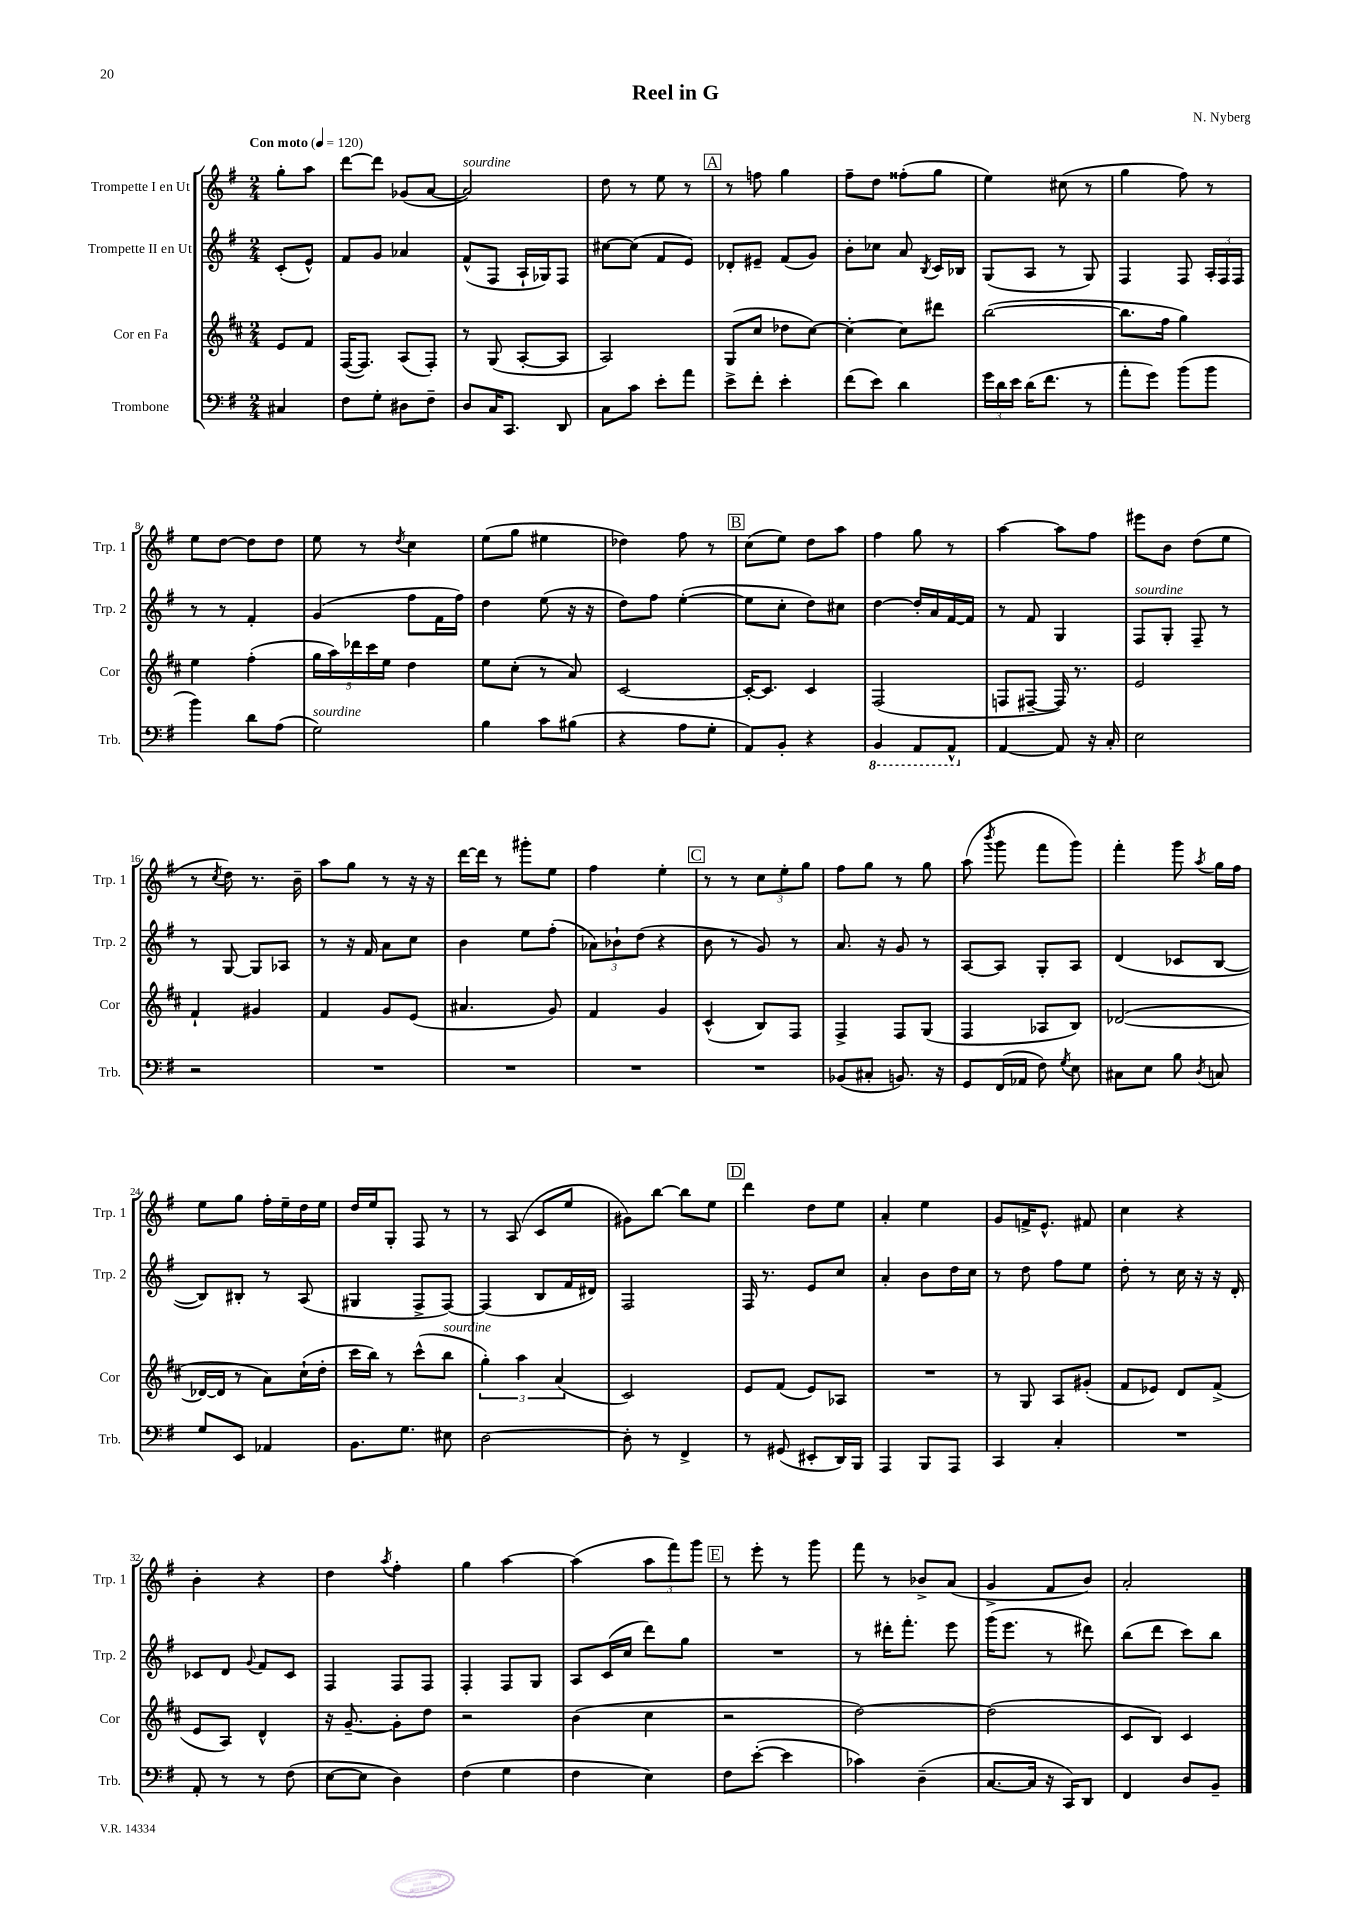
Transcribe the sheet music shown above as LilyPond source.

\header { title = "Reel in G" composer = "N. Nyberg" }
<<
\new StaffGroup <<
\new Staff = "s0" \with { instrumentName = "Trompette I en Ut" shortInstrumentName = "Trp. 1" } {
    \clef treble \key g \major \numericTimeSignature \time 2/4 \partial 4 \tempo "Con moto" 4 = 120
    \autoBeamOff g''8[-. a''8] |
    d'''8[~ d'''8] ges'8[( a'8]~ |
    a'2^\markup { \italic "sourdine" }) |
    d''8 r8 e''8 r8 |
    \mark \markup { \box "A" } r8 f''8 g''4 |
    fis''8[-- d''8] fisis''8[-.( g''8] |
    e''4) cis''8( r8 |
    g''4 fis''8) r8 |
    e''8[ d''8]~ d''8[ d''8] |
    e''8 r8 \acciaccatura { d''8 } c''4 |
    e''8[( g''8] eis''4 |
    des''4) fis''8 r8 |
    \mark \markup { \box "B" } c''8[( e''8]) d''8[ a''8] |
    fis''4 g''8 r8 |
    a''4~ a''8[ fis''8] |
    eis'''8[ b'8] d''8[( e''8] |
    r8 \acciaccatura { c''8 } d''8) r8. b'16-- |
    a''8[ g''8] r8 r16 r16 |
    d'''16[~ d'''16] r8 gis'''8[-. e''8] |
    fis''4 e''4-. |
    \mark \markup { \box "C" } r8 r8 \tuplet 3/2 { c''8[ e''8-. g''8] } |
    fis''8[ g''8] r8 g''8 |
    a''8( \acciaccatura { b'''8 } g'''8 fis'''8[ g'''8]) |
    fis'''4-. g'''8 \acciaccatura { a''8 } g''16[ fis''16] |
    e''8[ g''8] fis''16[-. e''16-- d''16 e''16] |
    d''16[ e''16 g8]-. fis8 r8 |
    r8 a8( c'8[ e''8] |
    gis'8[) b''8]~ b''8[ e''8] |
    \mark \markup { \box "D" } d'''4 d''8[ e''8] |
    a'4-. e''4 |
    g'8[ f'16-> e'8.]-^ fis'8 |
    c''4 r4 |
    b'4-. r4 |
    d''4 \acciaccatura { a''8 } fis''4-. |
    g''4 a''4~ |
    a''4( \tuplet 3/2 { a''8[ fis'''8) g'''8] } |
    \mark \markup { \box "E" } r8 e'''8-. r8 g'''8 |
    fis'''8 r8 bes'8[-> a'8]( |
    g'4-> fis'8[ b'8]) |
    a'2-. \bar "|." |
}
\new Staff = "s1" \with { instrumentName = "Trompette II en Ut" shortInstrumentName = "Trp. 2" } {
    \clef treble \key g \major \numericTimeSignature \time 2/4 \partial 4
    \autoBeamOff c'8[-.( e'8]-^) |
    fis'8[ g'8] aes'4 |
    fis'8[-^( fis8] a16[-! ges16) fis8] |
    cis''8[~ cis''8]( fis'8[ e'8]) |
    \mark \markup { \box "A" } des'8[-. eis'8]-- fis'8[( g'8]) |
    b'8[-. ces''8] a'8 \acciaccatura { b8 } c'16[ bes16] |
    g8[( a8] r8 g8) |
    fis4 fis8 \tuplet 3/2 { a16[-. fis16 fis16] } |
    r8 r8 fis'4-. |
    g'4( fis''8[ fis'16 fis''16]) |
    d''4 e''8( r16 r16 |
    d''8[) fis''8] e''4~-.( |
    \mark \markup { \box "B" } e''8[ c''8]-. d''8[) cis''8] |
    d''4~ d''16[-. a'16 fis'16~ fis'16] |
    r8 fis'8 g4 |
    fis8[^\markup { \italic "sourdine" } g8]-. fis8-- r8 |
    r8 g8~ g8[ aes8] |
    r8 r16 fis'16 a'8[ c''8] |
    b'4 e''8[ fis''8]-.( |
    \tuplet 3/2 { aes'8[) bes'8-! d''8]( } r4 |
    \mark \markup { \box "C" } b'8 r8 g'8) r8 |
    a'8. r16 g'8 r8 |
    a8[~ a8] g8[-. a8] |
    d'4( ces'8[ b8]~ |
    b8[) bis8]-. r8 a8( |
    gis4 fis8[-> fis8]~) |
    fis4( b8[ fis'16 dis'16]) |
    fis2 |
    \mark \markup { \box "D" } fis16 r8. e'8[ c''8] |
    a'4-. b'8[ d''16 c''16] |
    r8 d''8 fis''8[ e''8] |
    d''8-. r8 c''16 r16 r16 d'16-. |
    ces'8[ d'8] \appoggiatura { g'8 } fis'8[ ces'8] |
    fis4 fis8[ fis8] |
    fis4-. fis8[ g8] |
    a8[ c'16( c''16] d'''8[) g''8] |
    \mark \markup { \box "E" } R2 |
    r8 dis'''16[-. fis'''8.]-. e'''8 |
    g'''16[( e'''8.] r8 dis'''8) |
    b''8[( d'''8] c'''8[) b''8] \bar "|." |
}
\new Staff = "s2" \with { instrumentName = "Cor en Fa" shortInstrumentName = "Cor" } {
    \clef treble \key d \major \numericTimeSignature \time 2/4 \partial 4
    \autoBeamOff e'8[ fis'8] |
    fis16[~( fis8.]) a8[( fis8]-.) |
    r8 g8( a8[~-. a8] |
    a2) |
    \mark \markup { \box "A" } g8[( cis''8] des''8[ cis''8]~) |
    cis''4~-. cis''8[ dis'''8] |
    b''2~( |
    b''8.[ fis''16] g''4) |
    e''4 fis''4-.( |
    \tuplet 5/4 { g''16[ a''16) des'''16 cis'''16 e''16] } d''4 |
    e''8[ cis''8]-.( r8 a'8) |
    cis'2~ |
    \mark \markup { \box "B" } cis'16[~-. cis'8.] cis'4 |
    fis2( |
    f8[ fis8]~-- fis16) r8. |
    e'2 |
    fis'4-! gis'4 |
    fis'4 g'8[ e'8]( |
    ais'4. g'8) |
    fis'4 g'4 |
    \mark \markup { \box "C" } cis'4-^( b8[) fis8] |
    fis4-> fis8[ g8]( |
    fis4 aes8[ b8]) |
    des'2~( |
    des'16[~ des'16] r8 a'8[) cis''16-!( d''16]-. |
    cis'''16[ b''16]) r8 cis'''8[-^( b''8]^\markup { \italic "sourdine" } |
    \tuplet 3/2 { g''4-.) a''4 a'4( } |
    cis'2) |
    \mark \markup { \box "D" } e'8[ fis'8]( e'8[) aes8] |
    R2 |
    r8 g8 a8[ gis'8]-.( |
    fis'8[ ees'8]) d'8[ fis'8]->( |
    e'8[ a8]) d'4-^ |
    r16 g'8.~-- g'8[-. d''8] |
    r2 |
    b'4( cis''4 |
    \mark \markup { \box "E" } r2 |
    d''2~) |
    d''2( |
    cis'8[ b8]) cis'4 \bar "|." |
}
\new Staff = "s3" \with { instrumentName = "Trombone" shortInstrumentName = "Trb." } {
    \clef bass \key g \major \numericTimeSignature \time 2/4 \partial 4
    \autoBeamOff cis4 |
    fis8[ g8]-. dis8[ fis8]-- |
    d8[ c16 c,8.] d,8 |
    c8[ c'8] e'8[-. a'8] |
    \mark \markup { \box "A" } e'8[-> fis'8]-. e'4-. |
    fis'8[( e'8]) d'4 |
    \tuplet 3/2 { g'16[ d'16 e'16] } d'16[( fis'8.] r8 |
    a'8[-. g'8]) b'8[( b'8] |
    b'4) d'8[ a8]( |
    g2^\markup { \italic "sourdine" }) |
    b4 c'8[ bis8]( |
    r4 a8[ g8]-. |
    \mark \markup { \box "B" } a,8[) b,8]-. r4 |
    \ottava #-1 b,,4 a,,8[ a,,8]-^ \ottava #0 |
    a,4~ a,8 r16 c16-. |
    e2 |
    r2 |
    R2 |
    R2 |
    R2 |
    \mark \markup { \box "C" } R2 |
    bes,8[( cis8]-. b,8.) r16 |
    g,8[ fis,16( aes,16] fis8) \acciaccatura { g8 } e8 |
    cis8[ e8] b8 \acciaccatura { d8 } c8 |
    g8[ e,8] aes,4 |
    b,8.[ g8.] eis8 |
    d2~ |
    d8-. r8 fis,4-> |
    \mark \markup { \box "D" } r8 gis,8( eis,8[-. d,16) b,,16] |
    a,,4 b,,8[ a,,8] |
    c,4 c4-. |
    R2 |
    a,8-. r8 r8 fis8( |
    e8[~ e8] d4) |
    fis4( g4 |
    fis4 e4) |
    \mark \markup { \box "E" } fis8[ e'8]~-.( e'4 |
    ces'4) d4--( |
    c8.[~ c16] r16 c,16[) d,8] |
    fis,4 d8[ b,8]-- \bar "|." |
}
>>
>>
